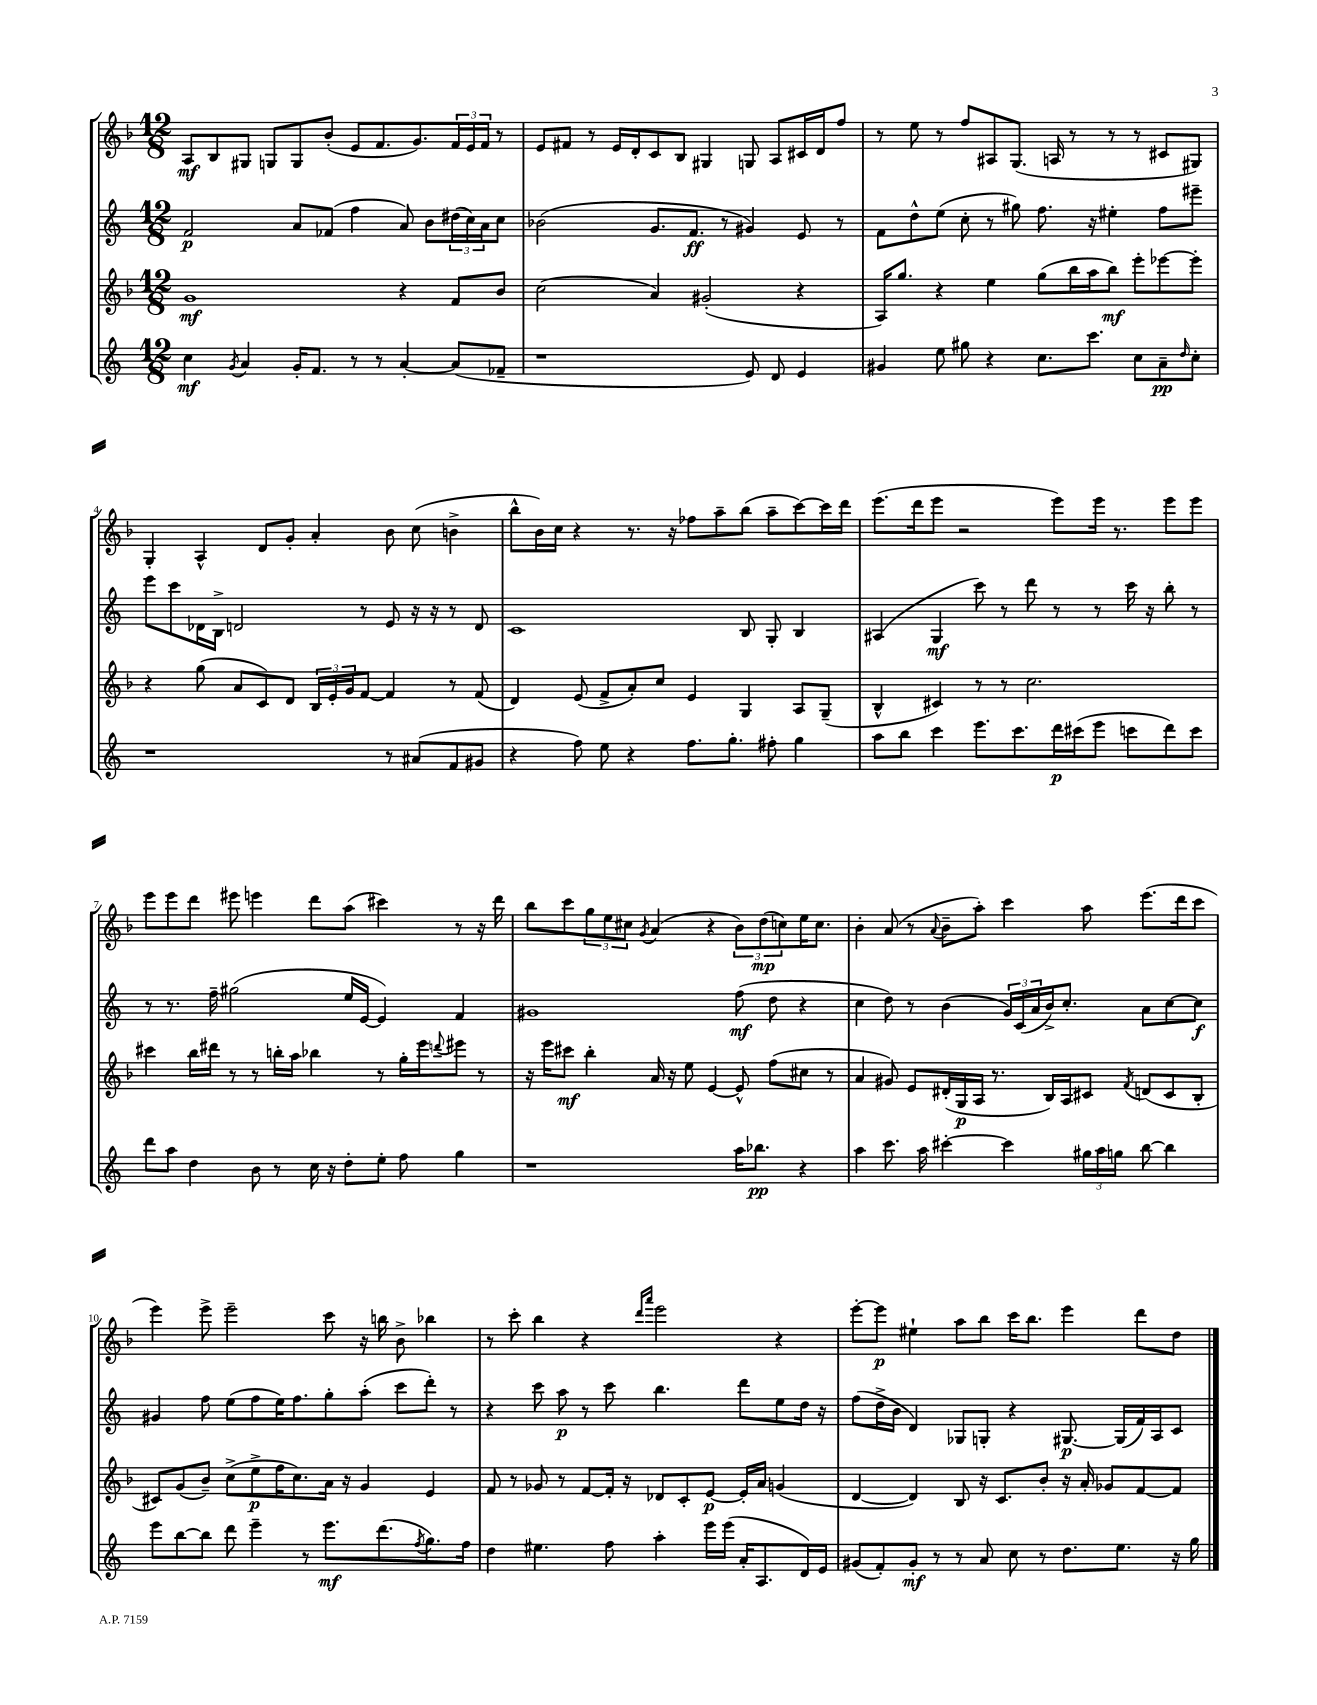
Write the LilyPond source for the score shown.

<<
\new StaffGroup <<
\new Staff = "s0" {
    \clef treble \key f \major \numericTimeSignature \time 12/8
    a8\mf bes8 gis8 g8 g8 bes'8-.( e'8 f'8. g'8.) \tuplet 3/2 { f'16 e'16 f'16 } r8 |
    e'8 fis'8 r8 e'16 d'16-. c'8 bes8 gis4 g8 a8 cis'16 d'16 f''8 |
    r8 e''8 r8 f''8 ais8 g8.( a16 r8 r8 r8 cis'8 gis8) |
    g4-. a4-^ d'8 g'8-. a'4-. bes'8 c''8( b'4-> |
    bes''8-^ bes'16) c''16 r4 r8. r16 fes''8 a''8-- bes''8( a''8-- c'''8~) c'''16 d'''16 |
    e'''8.( d'''16 e'''8 r2 e'''8) e'''16 r8. e'''8 e'''8 |
    e'''8 e'''8 d'''8 eis'''8 e'''4 d'''8 a''8( cis'''4) r8 r16 d'''16 |
    bes''8 c'''8 \tuplet 3/2 { g''8 e''8 cis''8 } \acciaccatura { g'8 } a'4( r4 \tuplet 3/2 { bes'8) d''8\mp( c''8) } e''16 c''8. |
    bes'4-. a'8( r8 \appoggiatura { a'8 } bes'8-- a''8-.) c'''4 a''8 e'''8.( d'''16 c'''8 |
    e'''4) e'''8-> e'''2-- c'''8 r16 b''16 bes'8-> bes''4 |
    r8 c'''8-. bes''4 r4 \grace { d'''16 a'''16 } e'''2 r4 |
    e'''8~-. e'''8\p eis''4-! a''8 bes''8 c'''16 bes''8. e'''4 d'''8 d''8 \bar "|." |
}
\new Staff = "s1" {
    \clef treble \key c \major \numericTimeSignature \time 12/8
    f'2\p a'8 fes'8( f''4 a'8) b'8 \tuplet 3/2 { dis''16( c''16) a'16 } c''8 |
    bes'2( g'8. f'8.\ff r8 gis'4) e'8 r8 |
    f'8 d''8-^ e''8( c''8-. r8 gis''8) f''8. r16 eis''4-. f''8 eis'''8-- |
    e'''8 c'''8 des'16 b16-> d'2 r8 e'8 r16 r16 r8 d'8 |
    c'1 b8 g8-. b4 |
    ais4( g4\mf c'''8) r8 d'''8 r8 r8 c'''16 r16 b''8-. r8 |
    r8 r8. f''16-- gis''2( e''16 e'16~ e'4) f'4 |
    gis'1 f''8\mf( d''8 r4 |
    c''4 d''8) r8 b'4( \tuplet 3/2 { g'16) c'16( a'16 } b'16->) c''8.-. a'8 c''8~ c''8\f |
    gis'4 f''8 e''8( f''8 e''16) f''8. g''8-. a''8-.( c'''8 d'''8-.) r8 |
    r4 c'''8 a''8\p r8 c'''8 b''4. d'''8 e''8 d''16 r16 |
    f''8( d''16-> b'16 d'4) ges8 g8-. r4 gis8.~\p gis16( f'16) a16 c'8 \bar "|." |
}
\new Staff = "s2" {
    \clef treble \key f \major \numericTimeSignature \time 12/8
    g'1\mf r4 f'8 bes'8 |
    c''2( a'4) gis'2-.( r4 |
    a16) g''8. r4 e''4 g''8( bes''16 a''16 bes''8\mf) e'''8-. ees'''8~ ees'''8-. |
    r4 g''8( a'8 c'8) d'8 \tuplet 3/2 { bes16 e'16-. g'16 } f'8~ f'4 r8 f'8( |
    d'4) e'8( f'8-> a'8-.) c''8 e'4 g4 a8 g8--( |
    bes4-^ cis'4) r8 r8 c''2. |
    cis'''4 bes''16 dis'''16 r8 r8 b''16-. a''16 bes''4 r8 g''16-. e'''16 \appoggiatura { d'''8 } eis'''8 r8 |
    r16 e'''16 cis'''8\mf bes''4-. a'16 r16 e''8 e'4~ e'8-^ f''8( cis''8 r8 |
    a'4 gis'8) e'8 dis'16-.( g16\p a16 r8. bes16) a16 cis'8 \acciaccatura { f'8 } d'8( cis'8 bes8-. |
    cis'8) g'8( bes'8--) c''8->( e''8->\p f''16 c''8.) a'16 r16 g'4 e'4 |
    f'8 r8 ges'8 r8 f'8~ f'16-. r16 des'8 c'8-. e'8~\p e'16-. a'16 g'4( |
    d'4~ d'4) bes8 r16 c'8. bes'8-. r16 a'16-. ges'8 f'8~ f'8 \bar "|." |
}
\new Staff = "s3" {
    \clef treble \key c \major \numericTimeSignature \time 12/8
    c''4\mf \acciaccatura { g'8 } a'4 g'16-. f'8. r8 r8 a'4~-. a'8( fes'8-- |
    r1 e'8) d'8 e'4 |
    gis'4 e''8 gis''8 r4 c''8. c'''8. c''8 a'8--\pp \grace { d''16 } c''8-. |
    r1 r8 ais'8( f'8 gis'8 |
    r4 f''8) e''8 r4 f''8. g''8.-. fis''8-. g''4 |
    a''8 b''8 c'''4 e'''8. c'''8. d'''16\p cis'''16( e'''8 c'''8 d'''8) c'''8 |
    d'''8 a''8 d''4 b'8 r8 c''16 r16 d''8-. e''8-. f''8 g''4 |
    r1 a''16 bes''8.\pp r4 |
    a''4 c'''8. a''16 cis'''4~-. cis'''4 \tuplet 3/2 { gis''16 a''16 g''16 } b''8~ b''4 |
    e'''8 b''8~ b''8 d'''8 e'''4-- r8 e'''8.\mf d'''8.( \acciaccatura { f''8 } g''8.) f''16 |
    d''4 eis''4. f''8 a''4-. e'''16 e'''16( a'16-. a8. d'16) e'16 |
    gis'8( f'8-.) gis'8-.\mf r8 r8 a'8 c''8 r8 d''8. e''8. r16 g''16 \bar "|." |
}
>>
>>
